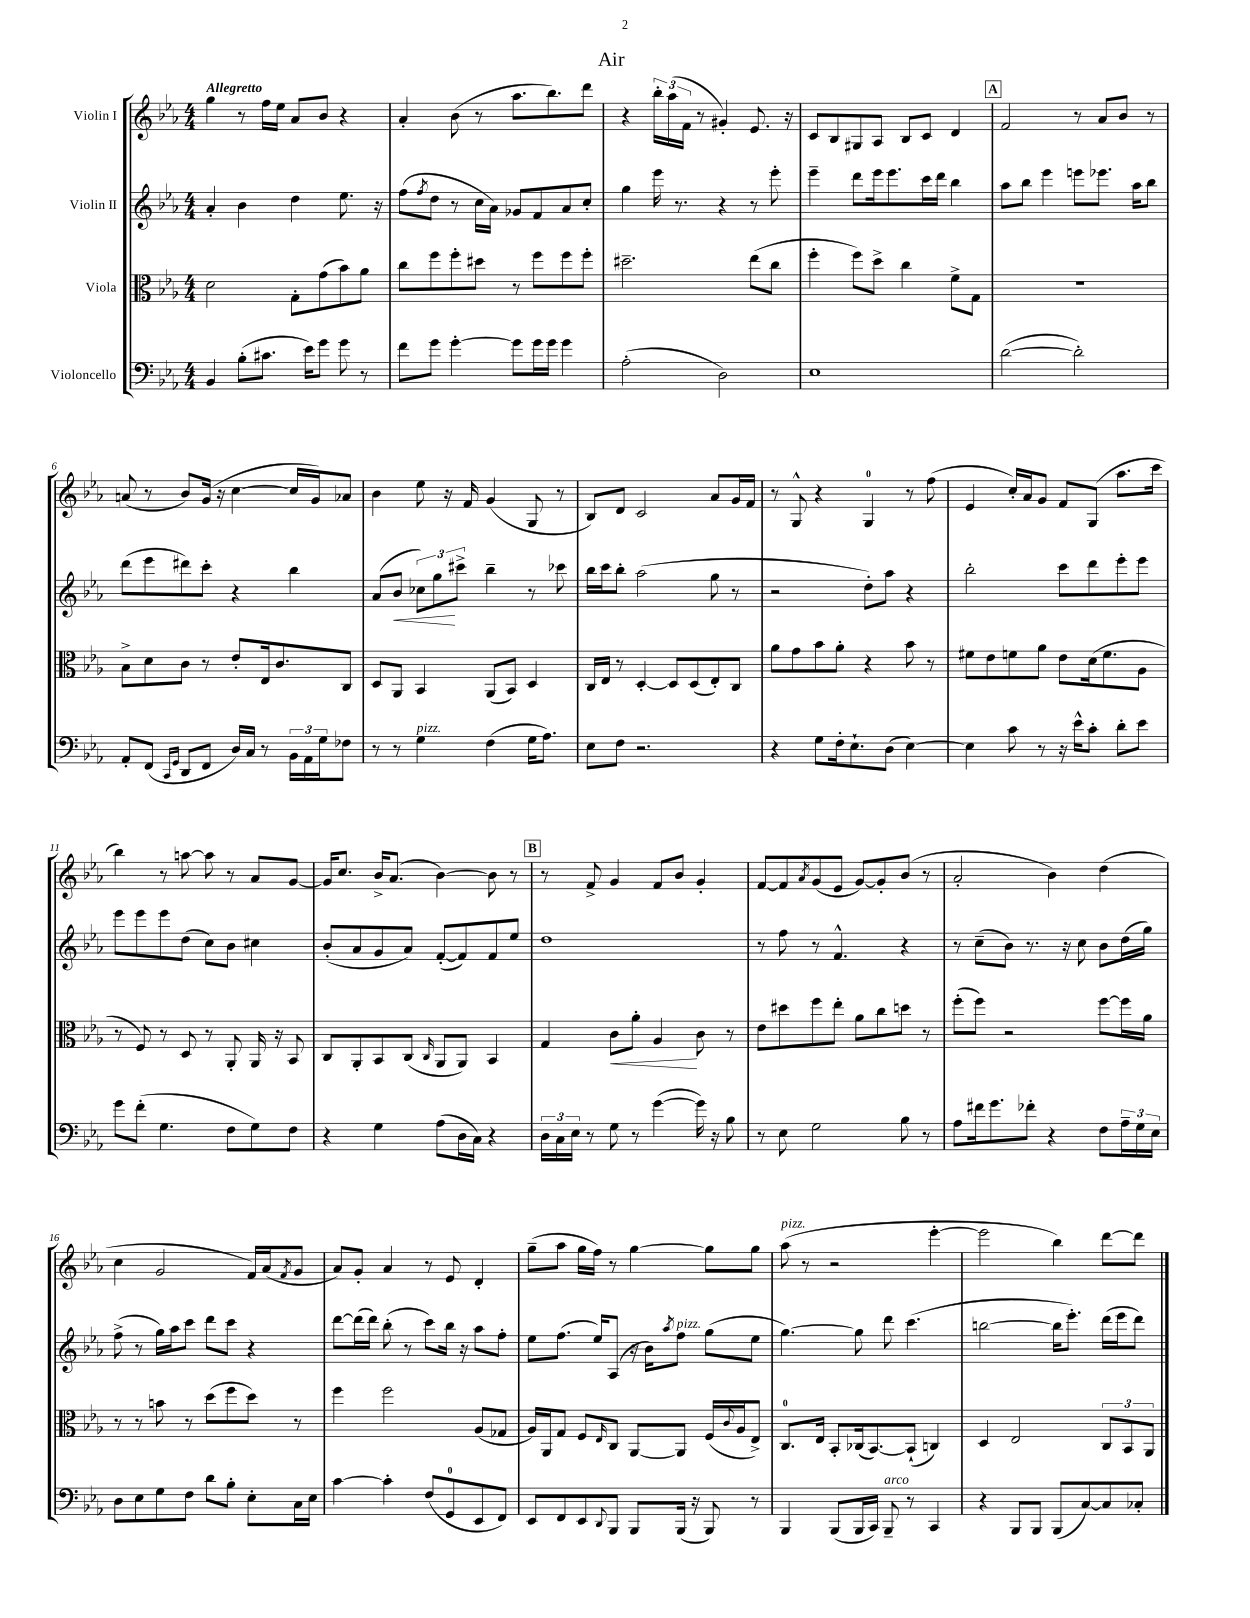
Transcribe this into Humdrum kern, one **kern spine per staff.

**kern	**kern	**dynam	**kern	**dynam	**kern
*part4	*part3	*part3	*part2	*part2	*part1
*staff4	*staff3	*staff3	*staff2	*staff2	*staff1
*I"Violoncello	*I"Viola	*	*I"Violin II	*	*I"Violin I
*clefF4	*clefC3	*	*clefG2	*	*clefG2
*k[b-e-a-]	*k[b-e-a-]	*	*k[b-e-a-]	*	*k[b-e-a-]
*M4/4	*M4/4	*	*M4/4	*	*M4/4
=1	=1	=1	=1	=1	=1
!	!	!	!	!	!LO:TX:a:B:t=Allegretto
4BB-/	2d\	.	4a-'/	.	4gg\
(8B-'\L	.	.	4b-\	.	8r
8.c#X\J	.	.	.	.	16ff\LL
.	.	.	.	.	16ee-\JJ
.	8G'\L	.	4dd\	.	8a-/L
16e-\KL)	.	.	.	.	.
8g\J	(8g\	.	.	.	8b-/J
8g\	8b-\)	.	8.ee-\	.	4r
8r	8a-\J	.	.	.	.
.	.	.	16r	.	.
=2	=2	=2	=2	=2	=2
8f\L	8cc\L	.	(8ff\L	.	4a-'/
.	.	.	8qff/	.	.
8g\J	8ff\	.	8dd\J	.	.
[4g'\	8ff'\	.	8r	.	(8b-\
.	8dd#X\J	.	16cc\LL	.	8r
.	.	.	16a-\JJ)	.	.
8g\L]	8r	.	8g-X/L	.	8.aa-\L
16g\L	8ff\L	.	8f/	.	.
16g\JJ	.	.	.	.	8.bb-\)
4g\	8ff\	.	8a-/	.	.
.	8ff'\J	.	8cc'/J	.	8ddd\J
=3	=3	=3	=3	=3	=3
(2A-'\	2.dd#X~\	.	4gg\	.	4r
.	.	.	16eee-\	.	24bb-'\LL
.	.	.	.	.	(24aa-\
.	.	.	8.r	.	.
.	.	.	.	.	24f\JJ
.	.	.	.	.	8r
2D\)	.	.	4r	.	4g#X'/)
.	(8ee-\L	.	8r	.	8.e-/
.	8cc\J	.	8eee-'\	.	.
.	.	.	.	.	16r
=4	=4	=4	=4	=4	=4
1E-	4ff'\	.	4eee-~\	.	8c/L
.	.	.	.	.	8B-/
.	8ff\L)	.	8ddd\L	.	8G#X/
.	8dd^\J	.	16eee-\k	.	8A-/J
.	.	.	8.eee-\	.	.
.	4cc\	.	.	.	8B-/L
.	.	.	16ccc\L	.	8c/J
.	.	.	16ddd\JJ	.	.
.	8f^\L	.	4bb-\	.	4d/
.	8G\J	.	.	.	.
!!LO:REH:place=s1:t=A
=5	=5	=5	=5	=5	=5
([2d\	1r	.	8aa-\L	.	2f/
.	.	.	8bb-\J	.	.
.	.	.	4eee-\	.	.
2d'\])	.	.	8eeen\L	.	8r
.	.	.	8.eee-X\J	.	8a-/L
.	.	.	.	.	8b-/J
.	.	.	16aa-\KL	.	.
.	.	.	8bb-\J	.	8r
!!LO:LB:g=z
=6	=6	=6	=6	=6	=6
8AA-'/L	8B-^\L	.	(8ddd\L	.	(8an/
(8FF/J	8d\	.	8eee-\	.	8r
16qqCC/LL	.	.	.	.	.
16qqGG/JJ	.	.	.	.	.
8DD/L	8c\J	.	8ddd#X\)	.	8b-/L)
8FF/J	8r	.	8ccc'\J	.	(16g/Jk
.	.	.	.	.	16r
16D/LL)	8e-'/L	.	4r	.	[4cc\
16C/JJ	.	.	.	.	.
8r	16E-/k	.	.	.	.
.	8.c/	.	.	.	.
24BB-\LL	.	.	4bb-\	.	16cc/LL]
24AA-\	.	.	.	.	.
.	.	.	.	.	16g/J)
24G\J	.	.	.	.	.
8F-X\J	8C/J	.	.	.	8a-X/J
=7	=7	=7	=7	=7	=7
8r	8D/L	.	(8a-/L	.	4b-\
!	!	!	!	!LO:HP:b	!
8r	8AA-/J	.	8b-/J	<	.
!LO:TX:a:i:t=pizz.	!	!	!	!	!
4G\	4BB-/	.	12cc-X\L)	.	8ee-\
.	.	.	12gg\	.	.
.	.	.	.	.	16r
.	.	.	12ccc#X^\J	[	.
.	.	.	.	.	16f/
(4F\	(8AA-/L	.	4bb-~\	.	(4g/
.	8BB-/J)	.	.	.	.
16G\KL	4D/	.	8r	.	8G/
8.A-\J)	.	.	.	.	.
.	.	.	8ccc-X\	.	8r
=8	=8	=8	=8	=8	=8
8E-\L	16C/LL	.	16bb-\LL	.	8B-/L)
.	16E-/JJ	.	16ccc\J	.	.
8F\J	8r	.	8bb-'\J	.	8d/J
2.r	[4D'/	.	(2aa-\	.	2c/
.	8D/L]	.	.	.	.
.	(8D/	.	.	.	.
.	8E-'/)	.	8gg\	.	8a-/L
.	8C/J	.	8r	.	16g/L
.	.	.	.	.	16f/JJ
=9	=9	=9	=9	=9	=9
4r	8a-\L	.	2r	.	8r
.	8g\	.	.	.	8G^^/
8G\L	8b-\	.	.	.	4r
16F'\k	8a-'\J	.	.	.	.
8.E-`\	.	.	.	.	.
.	4r	.	8dd'\L)	.	4G/
(8D\J	.	.	8aa-\J	.	.
[4E-\)	8b-\	.	4r	.	8r
.	8r	.	.	.	(8ff\
=10	=10	=10	=10	=10	=10
4E-\]	8f#X\L	.	2bb-'\	.	4e-/
.	8e-\	.	.	.	.
8c\	8fn\	.	.	.	16cc'/LL)
.	.	.	.	.	16a-/J
8r	8a-\J	.	.	.	8g/J
16r	8e-\L	.	8ccc\L	.	8f/L
16e-^^\KL	.	.	.	.	.
8c'\J	(16d\k	.	8ddd\	.	(8G/J
.	8.f\	.	.	.	.
8d'\L	.	.	8eee-'\	.	8.aa-\L
8e-\J	8A-\J	.	8eee-\J	.	.
.	.	.	.	.	16ccc\Jk
!!LO:LB:g=z
=11	=11	=11	=11	=11	=11
8g\L	8r	.	8eee-\L	.	4bb-\)
(8f'\J	8F/)	.	8eee-\	.	.
4.G\	8r	.	8eee-\	.	8r
.	8D/	.	(8dd\J	.	[8aan\
.	8r	.	8cc\L)	.	8aa\]
8F\L	8AA-'/	.	8b-\J	.	8r
8G\)	16AA-/	.	4cc#X\	.	8a-/L
.	16r	.	.	.	.
8F\J	8BB-/	.	.	.	[8g/J
=12	=12	=12	=12	=12	=12
4r	8C/L	.	(8b-'/L	.	16g/KL]
.	.	.	.	.	8.cc/J
.	8AA-'/	.	8a-/	.	.
4G\	8BB-/	.	8g/	.	16b-^/KL
.	.	.	.	.	(8.a-/J
.	(8C/J	.	8a-/J)	.	.
.	16qqC/	.	.	.	.
(8A-\L	8AA-/L	.	([8f'/L	.	[4b-\)
16D\L	8AA-/J)	.	8f/])	.	.
16C\JJ)	.	.	.	.	.
4r	4BB-/	.	8f/	.	8b-\]
.	.	.	8ee-/J	.	8r
!!LO:REH:place=s1:t=B
=13	=13	=13	=13	=13	=13
24D\LL	4G/	.	1dd	.	8r
24C\	.	.	.	.	.
24E-\JJ	.	.	.	.	.
8r	.	.	.	.	8f^/
!	!	!LO:HP:b	!	!	!
8G\	8c\L	<	.	.	4g/
8r	8a-'\J	.	.	.	.
([4g\	4A-/	.	.	.	8f/L
.	.	.	.	.	8b-/J
16g\])	8c\	[	.	.	4g'/
16r	.	.	.	.	.
8B-\	8r	.	.	.	.
=14	=14	=14	=14	=14	=14
8r	8e-\L	.	8r	.	[8f/L
8E-\	8dd#X\	.	8ff\	.	8f/]
.	.	.	.	.	8qa-/
2G\	8ff\	.	8r	.	(8g/
.	8ee-'\J	.	4.f^^/	.	8e-/J
.	8a-\L	.	.	.	[8g/L)
.	8cc\	.	.	.	8g'/]
8B-\	8ddn\J	.	4r	.	(8b-/J
8r	8r	.	.	.	8r
=15	=15	=15	=15	=15	=15
8A-\L	(8ff'\L	.	8r	.	2a-'/
16f#X\k	8ff\J)	.	(8cc~\L	.	.
8.g\	.	.	.	.	.
.	2r	.	8b-\J)	.	.
8f-X'\J	.	.	8.r	.	.
4r	.	.	.	.	4b-\)
.	.	.	16r	.	.
.	.	.	8cc\	.	.
8F\L	[8ff\L	.	8b-\L	.	(4dd\
24A-~\L	16ff\L]	.	(16dd\L	.	.
24G\	.	.	.	.	.
.	16a-\JJ	.	16gg\JJ)	.	.
24E-\JJ	.	.	.	.	.
!!LO:LB:g=z
=16	=16	=16	=16	=16	=16
8D\L	8r	.	(8ff^\	.	4cc\
8E-\	8r	.	8r	.	.
8G\	8bn\	.	16gg\LL)	.	2g/
.	.	.	16aa-\J	.	.
8F\J	8r	.	8ccc\J	.	.
8d\L	(8dd\L	.	8ddd\L	.	.
8B-'\J	8ff\	.	8ccc\J	.	.
8E-'\L	8dd\J)	.	4r	.	16f/LL)
.	.	.	.	.	(16a-/J
.	.	.	.	.	8qf/
16C\L	8r	.	.	.	8g/J
16E-\JJ	.	.	.	.	.
=17	=17	=17	=17	=17	=17
[4c\	4ff\	.	[8ddd\L	.	8a-/L)
.	.	.	(16ddd\L]	.	8g'/J
.	.	.	16ddd\JJ)	.	.
4c'\]	2ff\	.	(8bb-'\	.	4a-/
.	.	.	8r	.	.
(8F/L	.	.	8ccc\L)	.	8r
8GG/	.	.	16bb-\Jk	.	8e-/
.	.	.	16r	.	.
8EE-/	(8A-/L	.	8aa-\L	.	4d'/
8FF/J)	8G-X/J	.	8ff'\J	.	.
=18	=18	=18	=18	=18	=18
8EE-/L	16A-/LL)	.	8ee-\L	.	(8gg~\L
.	16AA-/J	.	.	.	.
8FF/	8G/J	.	(8.ff\J	.	8aa-\J
8EE-/	8F/L	.	.	.	16gg\LL
.	.	.	16ee-/KL)	.	16ff\JJ)
8qqDD/	16qqE-/	.	.	.	.
8BBB-/J	8C/J	.	(8A-/J	.	8r
8BBB-/L	[8AA-/L	.	16r	.	[4gg\
.	.	.	16b-\KL)	.	.
.	.	.	8qaa-/	.	.
!	!	!	!LO:TX:a:i:t=pizz.	!	!
(16BBB-/Jk	8AA-/J]	.	8ff\J	.	.
16r	.	.	.	.	.
8BBB-/)	(16F/LL	.	(8gg\L	.	8gg\L]
.	8qqc/	.	.	.	.
.	16A-/J	.	.	.	.
8r	8E-^/J)	.	8ee-\J	.	8gg\J
=19	=19	=19	=19	=19	=19
!	!	!	!	!	!LO:TX:a:i:t=pizz.
4BBB-/	8.C/L	.	[4.gg\)	.	(8aa-\
.	.	.	.	.	8r
.	16E-/Jk	.	.	.	.
(8BBB-/L	8BB-'/L	.	.	.	2r
16BBB-/L	(16C-X/k	.	8gg\]	.	.
16CC/JJ)	[8.BB-/)	.	.	.	.
!LO:TX:a:i:t=arco	!	!	!	!	!
8BBB-~/	.	.	8ddd\	.	.
8r	(8BB-`/J]	.	(4.ccc\	.	.
4CC/	4Cn/)	.	.	.	[4eee-'\
=20	=20	=20	=20	=20	=20
4r	4D/	.	[2bbn\	.	2eee-\]
8BBB-/L	2E-/	.	.	.	.
8BBB-/J	.	.	.	.	.
(8BBB-/L	.	.	16bb\KL]	.	4bb-\)
.	.	.	8.eee-'\J)	.	.
[8C/)	.	.	.	.	.
8C/]	12C/L	.	(16ddd\LL	.	[8ddd\L
.	.	.	16eee-\J	.	.
.	12BB-/	.	.	.	.
8C-X'/J	.	.	8ddd\J)	.	8ddd\J]
.	12AA-/J	.	.	.	.
==	==	==	==	==	==
*-	*-	*-	*-	*-	*-
